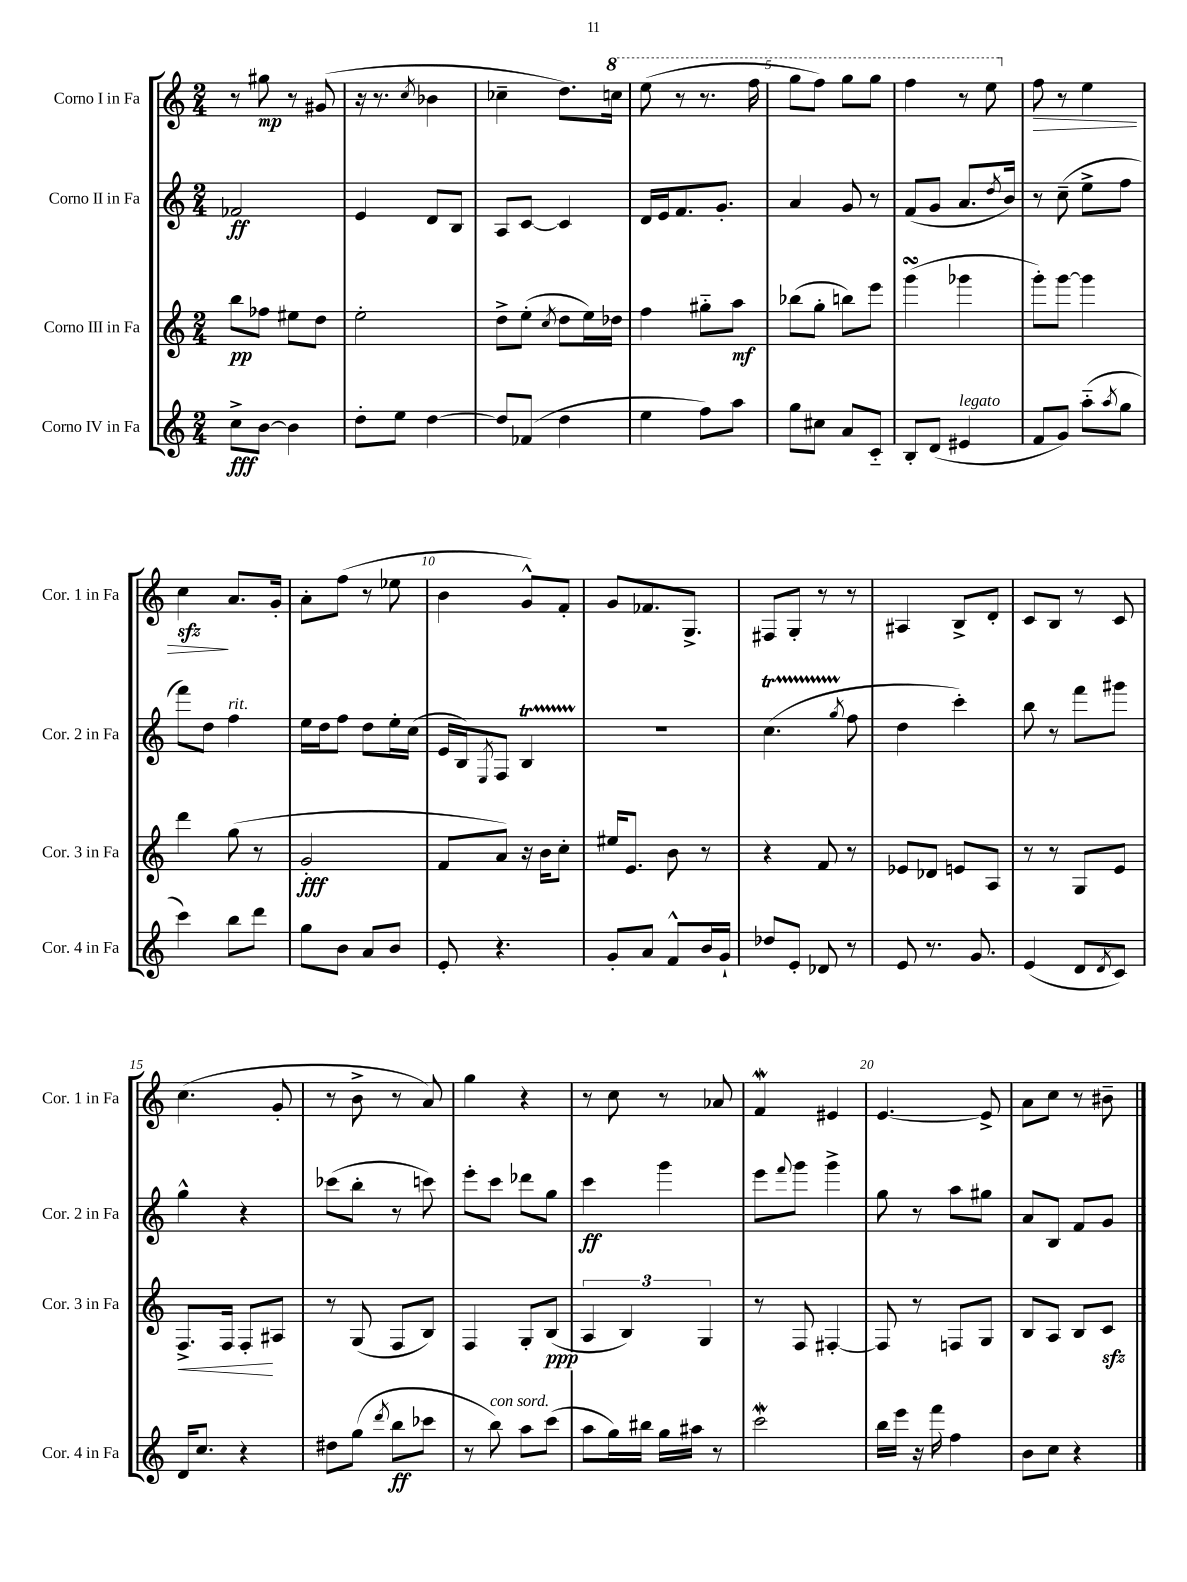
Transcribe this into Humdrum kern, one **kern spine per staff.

**kern	**dynam	**kern	**dynam	**kern	**dynam	**kern	**dynam
*part4	*part4	*part3	*part3	*part2	*part2	*part1	*part1
*staff4	*staff4	*staff3	*staff3	*staff2	*staff2	*staff1	*staff1
*I"Corno IV in Fa	*	*I"Corno III in Fa	*	*I"Corno II in Fa	*	*I"Corno I in Fa	*
*I'Cor. 4 in Fa	*	*I'Cor. 3 in Fa	*	*I'Cor. 2 in Fa	*	*I'Cor. 1 in Fa	*
*clefG2	*	*clefG2	*	*clefG2	*	*clefG2	*
*k[]	*	*k[]	*	*k[]	*	*k[]	*
*M2/4	*	*M2/4	*	*M2/4	*	*M2/4	*
=1	=1	=1	=1	=1	=1	=1	=1
8cc^\L	fff	8bb\L	pp	2f-X/	ff	8r	.
[8b\J	.	8ff-X\J	.	.	.	8gg#X\	mp
4b\]	.	8ee#X\L	.	.	.	8r	.
.	.	8dd\J	.	.	.	(8g#X/	.
=2	=2	=2	=2	=2	=2	=2	=2
8dd'\L	.	2ee'\	.	4e/	.	16r	.
.	.	.	.	.	.	8.r	.
8ee\J	.	.	.	.	.	.	.
.	.	.	.	.	.	8qcc/	.
[4dd\	.	.	.	8d/L	.	4b-X\	.
.	.	.	.	8B/J	.	.	.
=3	=3	=3	=3	=3	=3	=3	=3
8dd/L]	.	8dd^\L	.	8A/L	.	4cc-X~\	.
(8f-X/J	.	(8ee'\J	.	[8c/J	.	.	.
.	.	8qcc/	.	.	.	.	.
4dd\	.	8dd\L	.	4c/]	.	8.dd\L)	.
.	.	16ee\L)	.	.	.	.	.
*	*	*	*	*	*	*8va	*
.	.	16dd-X\JJ	.	.	.	16cccn\Jk	.
=4	=4	=4	=4	=4	=4	=4	=4
4ee\	.	4ff\	.	16d/LL	.	(8eee\	.
.	.	.	.	16e/J	.	.	.
.	.	.	.	8.f/	.	8r	.
8ff\L)	.	8gg#X\L	.	.	.	8.r	.
.	.	.	.	8.g'/J	.	.	.
8aa\J	.	8aa\J	mf	.	.	.	.
.	.	.	.	.	.	16fff\	.
=5	=5	=5	=5	=5	=5	=5	=5
8gg\L	.	(8bb-X\L	.	4a/	.	8ggg\L	.
8cc#X\J	.	8gg'\J	.	.	.	8fff\J)	.
8a/L	.	8bbn\L)	.	8g/	.	8ggg\L	.
8c/J	.	8eee\J	.	8r	.	8ggg\J	.
=6	=6	=6	=6	=6	=6	=6	=6
8B'/L	.	(4gggsSSS\	.	(8f/L	.	4fff\	.
(8d/J	.	.	.	8g/J	.	.	.
!LO:TX:a:i:t=legato	!	!	!	!	!	!	!
4e#X/	.	4ggg-X\	.	8.a/L	.	8r	.
.	.	.	.	.	.	8eee\	.
.	.	.	.	8qdd/	.	.	.
.	.	.	.	16b/Jk)	.	.	.
=7	=7	=7	=7	=7	=7	=7	=7
*	*	*	*	*	*	*X8va	*
!	!	!	!	!	!	!	!LO:HP:b
8f/L	.	8ggg'\L)	.	8r	.	8ff\	>
8g/J)	.	[8ggg\J	.	(8cc~\	.	8r	.
(8aa\L	.	4ggg\]	.	8ee^\L	.	4ee\	.
8qaa/	.	.	.	.	.	.	.
8gg\J	.	.	.	8ff\J	.	.	.
!!LO:LB:g=z
=8	=8	=8	=8	=8	=8	=8	=8
4ccc\)	.	4ddd\	.	8fff\L)	.	4cczz\	.
.	.	.	.	8dd\J	.	.	.
!	!	!	!	!LO:TX:a:i:t=rit.	!	!	!
8bb\L	.	(8gg\	.	4ff\	.	8.a/L	]
8ddd\J	.	8r	.	.	.	.	.
.	.	.	.	.	.	16g'/Jk	.
=9	=9	=9	=9	=9	=9	=9	=9
8gg\L	.	2g'/	fff	16ee\LL	.	8a'\L	.
.	.	.	.	16dd\J	.	.	.
8b\J	.	.	.	8ff\J	.	(8ff\J	.
8a/L	.	.	.	8dd\L	.	8r	.
8b/J	.	.	.	16ee'\L	.	8ee-X\	.
.	.	.	.	(16cc\JJ	.	.	.
=10	=10	=10	=10	=10	=10	=10	=10
8e'/	.	8f/L	.	16e/LL	.	4b\	.
.	.	.	.	16B/J)	.	.	.
.	.	.	.	8qE/	.	.	.
4.r	.	8a/J)	.	8F/J	.	.	.
.	.	16r	.	4Bt/	.	8g^^/L)	.
.	.	16b\KL	.	.	.	.	.
.	.	8cc'\J	.	.	.	8f'/J	.
=11	=11	=11	=11	=11	=11	=11	=11
8g'/L	.	16ee#X/KL	.	2r	.	8g/L	.
.	.	8.e/J	.	.	.	.	.
8a/J	.	.	.	.	.	8.f-X/	.
8f^^/L	.	8b\	.	.	.	.	.
.	.	.	.	.	.	8.G^/J	.
16b/L	.	8r	.	.	.	.	.
16g`/JJ	.	.	.	.	.	.	.
=12	=12	=12	=12	=12	=12	=12	=12
8dd-X/L	.	4r	.	(4.ccT\	.	8F#X/L	.
8e'/J	.	.	.	.	.	8G'/J	.
8d-X/	.	8f/	.	.	.	8r	.
.	.	.	.	8qgg/	.	.	.
8r	.	8r	.	8ff\	.	8r	.
=13	=13	=13	=13	=13	=13	=13	=13
8e/	.	8e-X/L	.	4dd\	.	4A#X/	.
8.r	.	8d-X/J	.	.	.	.	.
.	.	8en/L	.	4ccc'\)	.	8B^/L	.
8.g/	.	.	.	.	.	.	.
.	.	8A/J	.	.	.	8d'/J	.
=14	=14	=14	=14	=14	=14	=14	=14
(4e/	.	8r	.	8bb\	.	8c/L	.
.	.	8r	.	8r	.	8B/J	.
8d/L	.	8G/L	.	8fff\L	.	8r	.
8qd/	.	.	.	.	.	.	.
8c/J)	.	8e/J	.	8ggg#X\J	.	8c/	.
!!LO:LB:g=z
=15	=15	=15	=15	=15	=15	=15	=15
!	!	!	!LO:HP:b	!	!	!	!
16d/KL	.	8.F^/L	<	4gg^^\	.	(4.cc\	.
8.cc/J	.	.	.	.	.	.	.
.	.	16F/Jk	.	.	.	.	.
4r	.	8F'/L	.	4r	.	.	.
.	.	8A#X/J	[	.	.	8g'/	.
=16	=16	=16	=16	=16	=16	=16	=16
8dd#X\L	.	8r	.	(8ccc-X\L	.	8r	.
(8gg\J	.	(8G/	.	8bb'\J	.	8b^\	.
8qddd/	.	.	.	.	.	.	.
8bb\L	ff	8F/L	.	8r	.	8r	.
8ccc-X\J	.	8B/J)	.	8cccn\)	.	8a/)	.
=17	=17	=17	=17	=17	=17	=17	=17
8r	.	4F/	.	8eee'\L	.	4gg\	.
!LO:TX:a:i:t=con sord.	!	!	!	!	!	!	!
8bb\)	.	.	.	8ccc\J	.	.	.
8aa\L	.	8G'/L	.	8ddd-X\L	.	4r	.
(8ccc\J	.	(8B/J	ppp	8gg\J	.	.	.
=18	=18	=18	=18	=18	=18	=18	=18
8aa\L	.	6A/	.	4ccc\	ff	8r	.
16gg\L)	.	.	.	.	.	8cc\	.
.	.	6B/)	.	.	.	.	.
16bb#X\JJ	.	.	.	.	.	.	.
16gg\LL	.	.	.	4ggg\	.	8r	.
16aa#X\JJ	.	.	.	.	.	.	.
.	.	6G/	.	.	.	.	.
8r	.	.	.	.	.	8a-X/	.
=19	=19	=19	=19	=19	=19	=19	=19
2cccw\	.	8r	.	8eee\L	.	4fw/	.
.	.	.	.	8qqfff/	.	.	.
.	.	8F/	.	8ggg\J	.	.	.
.	.	[4F#X'/	.	4ggg^\	.	4e#X/	.
=20	=20	=20	=20	=20	=20	=20	=20
16bb\LL	.	8F#/]	.	8gg\	.	[4.e/	.
16eee\JJ	.	.	.	.	.	.	.
16r	.	8r	.	8r	.	.	.
16fff\	.	.	.	.	.	.	.
4ff\	.	8Fn/L	.	8aa\L	.	.	.
.	.	8G/J	.	8gg#X\J	.	8e^/]	.
=21	=21	=21	=21	=21	=21	=21	=21
8b\L	.	8B/L	.	8a/L	.	8a\L	.
8cc\J	.	8A/J	.	8B/J	.	8cc\J	.
4r	.	8B/L	.	8f/L	.	8r	.
.	.	8czz/J	.	8g/J	.	8b#X~\	.
==	==	==	==	==	==	==	==
*-	*-	*-	*-	*-	*-	*-	*-
